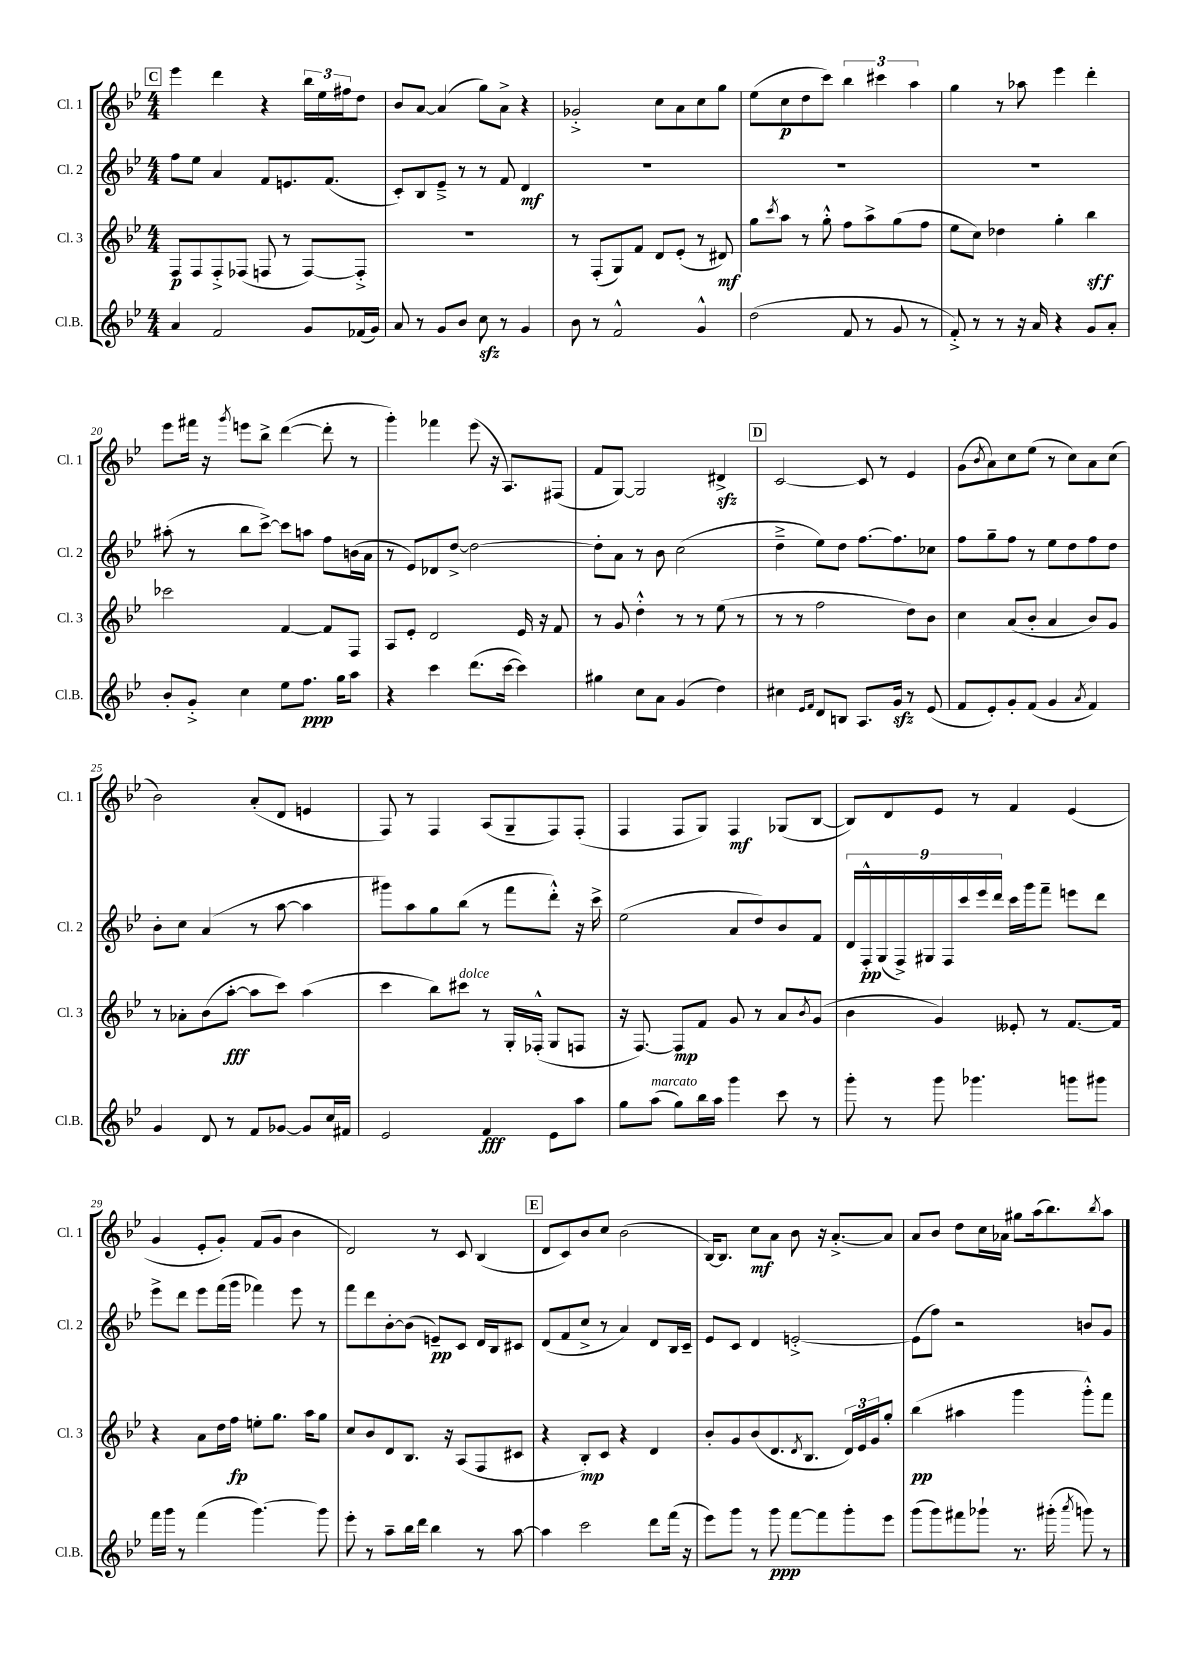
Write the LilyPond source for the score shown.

<<
\new StaffGroup <<
\new Staff = "s0" \with { instrumentName = "Cl. 1" shortInstrumentName = "Cl. 1" } {
    \clef treble \key bes \major \numericTimeSignature \time 4/4
    \mark \markup { \box "C" } ees'''4 d'''4 r4 \tuplet 3/2 { bes''16 ees''16 fis''16 } d''8 |
    bes'8 a'8~ a'4( g''8) a'8-> r4 |
    ges'2-.-> c''8 a'8 c''8 g''8 |
    ees''8( c''8\p d''8 c'''8) \tuplet 3/2 { bes''4 cis'''4 a''4 } |
    g''4 r8 aes''8 ees'''4 d'''4-. |
    ees'''8 fis'''16 r16 \acciaccatura { g'''8 } e'''8 bes''8-> d'''4~( d'''8-. r8 |
    g'''4-.) fes'''4 ees'''8( r16 a8.) fis8( |
    f'8 g8~) g2 dis'4->\sfz |
    \mark \markup { \box "D" } c'2~ c'8 r8 ees'4 |
    g'8( \acciaccatura { bes'8 } a'8) c''8 ees''8( r8 c''8) a'8 c''8( |
    bes'2) a'8-.( d'8 e'4 |
    f8) r8 f4 a8( g8-- f8) f8-.( |
    f4 f8 g8) f4\mf ges8( bes8~ |
    bes8) d'8 ees'8 r8 f'4 ees'4( |
    g'4 ees'8-. g'8-.) f'8( g'8 bes'4 |
    d'2) r8 c'8 bes4( |
    \mark \markup { \box "E" } d'8 c'8) bes'8 c''8 bes'2( |
    bes16~) bes8. c''8\mf a'8 bes'8 r16 a'8.~-.-> a'8 |
    a'8 bes'8 d''8 c''16 aes'16 gis''8 a''16( bes''8.) \acciaccatura { bes''8 } a''8 \bar "|." |
}
\new Staff = "s1" \with { instrumentName = "Cl. 2" shortInstrumentName = "Cl. 2" } {
    \clef treble \key bes \major \numericTimeSignature \time 4/4
    \mark \markup { \box "C" } f''8 ees''8 a'4 f'8 e'8. f'8.( |
    c'8-.) bes8 ees'8---> r8 r8 f'8 d'4\mf |
    R1 |
    R1 |
    R1 |
    ais''8-.( r8 bes''8 c'''8~->) c'''8 a''8 f''8 b'16( a'16 |
    r8 ees'8) des'8 d''8~-> d''2~ |
    d''8-. a'8 r8 bes'8 c''2( |
    \mark \markup { \box "D" } d''4---> ees''8) d''8 f''8.~ f''8. ces''8 |
    f''8 g''8-- f''8 r8 ees''8 d''8 f''8 d''8 |
    bes'8-. c''8 a'4( r8 a''8~ a''4 |
    gis'''8) a''8 g''8 bes''8( r8 f'''8 d'''8-.-^) r16 c'''16-> |
    ees''2( a'8 d''8) bes'8 f'8 |
    \tuplet 9/8 { d'16 f16-.-^\pp g16( f16->) gis16 f16 c'''16 ees'''16 d'''16 } c'''16 g'''16 f'''8-- e'''8 d'''8 |
    ees'''8-> d'''8 ees'''8 f'''16( g'''16 fes'''4) ees'''8 r8 |
    f'''8 d'''8 bes'8~-. bes'8( e'8--\pp) c'8 d'16 bes16 cis'8 |
    \mark \markup { \box "E" } d'8( f'8 c''8-> r8 a'4) d'8 bes16 c'16-- |
    ees'8 c'8 d'4 e'2~-.-> |
    e'8( f''8) r2 b'8 g'8 \bar "|." |
}
\new Staff = "s2" \with { instrumentName = "Cl. 3" shortInstrumentName = "Cl. 3" } {
    \clef treble \key bes \major \numericTimeSignature \time 4/4
    \mark \markup { \box "C" } f8\p f8 f8-.-> fes8( f8 r8 f8~) f8-.-> |
    R1 |
    r8 f8-.( g8) f'8 d'8 ees'8-.( r8 dis'8\mf) |
    g''8 \acciaccatura { c'''8 } a''8 r8 g''8-.-^ f''8 a''8-> g''8( f''8 |
    ees''8 c''8) des''4 g''4-. bes''4\sff |
    ces'''2 f'4~ f'8 f8 |
    a8 ees'8-. d'2 ees'16 r16 f'8 |
    r8 g'8 d''4-.-^ r8 r8 ees''8( r8 |
    \mark \markup { \box "D" } r8 r8 f''2 d''8) bes'8 |
    c''4 a'8( bes'8-. a'4 bes'8) g'8 |
    r8 aes'8-. bes'8( a''8~-.\fff a''8 c'''8) a''4( |
    c'''4 bes''8) cis'''8^\markup { \italic "dolce" } r8 g16-. fes16-.-^( g8 f8 |
    r16 f8.~) f8\mp f'8 g'8 r8 a'8 \acciaccatura { bes'8 } g'8( |
    bes'4 g'4) eeses'8-. r8 f'8.~ f'16 |
    r4 a'8 d''16 f''16\fp e''8-. g''8. a''16 g''8 |
    c''8 bes'8 d'8 bes8. r16 a8( f8 cis'8 |
    \mark \markup { \box "E" } r4 bes8-.\mp) c'8 r4 d'4 |
    bes'8-. g'8 bes'8( d'8. \acciaccatura { d'8 } bes8. \tuplet 3/2 { d'16) ees'16 g'16 } g''8-. |
    bes''4\pp( ais''4 g'''4 g'''8-.-^) f'''8 \bar "|." |
}
\new Staff = "s3" \with { instrumentName = "Cl.B." shortInstrumentName = "Cl.B." } {
    \clef treble \key bes \major \numericTimeSignature \time 4/4
    \mark \markup { \box "C" } a'4 f'2 g'8 fes'16( g'16) |
    a'8 r8 g'8 bes'8 c''8\sfz r8 g'4 |
    bes'8 r8 f'2-^ g'4-^ |
    d''2( f'8 r8 g'8 r8 |
    f'8-.->) r8 r8 r16 a'16 r4 g'8 a'8-. |
    bes'8-. g'8-.-> c''4 ees''8 f''8.\ppp g''16 a''8 |
    r4 c'''4 d'''8.( c'''16~ c'''4) |
    gis''4 c''8 a'8 g'4( d''4) |
    \mark \markup { \box "D" } cis''4 \grace { ees'16 f'16 } d'8 b8 a8. g'16\sfz r8 ees'8( |
    f'8 ees'8-.) g'8-. f'8( g'4 \acciaccatura { a'8 } f'4) |
    g'4 d'8 r8 f'8 ges'8~ ges'8 c''16 fis'16 |
    ees'2 f'4\fff ees'8 a''8 |
    g''8 a''8^\markup { \italic "marcato" }( g''8) bes''16 a''16 g'''4 c'''8 r8 |
    g'''8-. r8 g'''8 ges'''4. g'''8 gis'''8 |
    f'''16 g'''16 r8 f'''4( g'''4.~) g'''8 |
    ees'''8-. r8 a''8-- bes''16 d'''16 bes''4 r8 a''8~ |
    \mark \markup { \box "E" } a''4 c'''2 d'''8 f'''16( r16 |
    ees'''8) g'''8 r8 g'''8\ppp f'''8~ f'''8 g'''8-. ees'''8 |
    g'''8( g'''8) fis'''8 ges'''8-! r8. gis'''16-.( \acciaccatura { a'''8 } g'''8) r8 \bar "|." |
}
>>
>>
\layout { \context { \Score currentBarNumber = #15 } }
